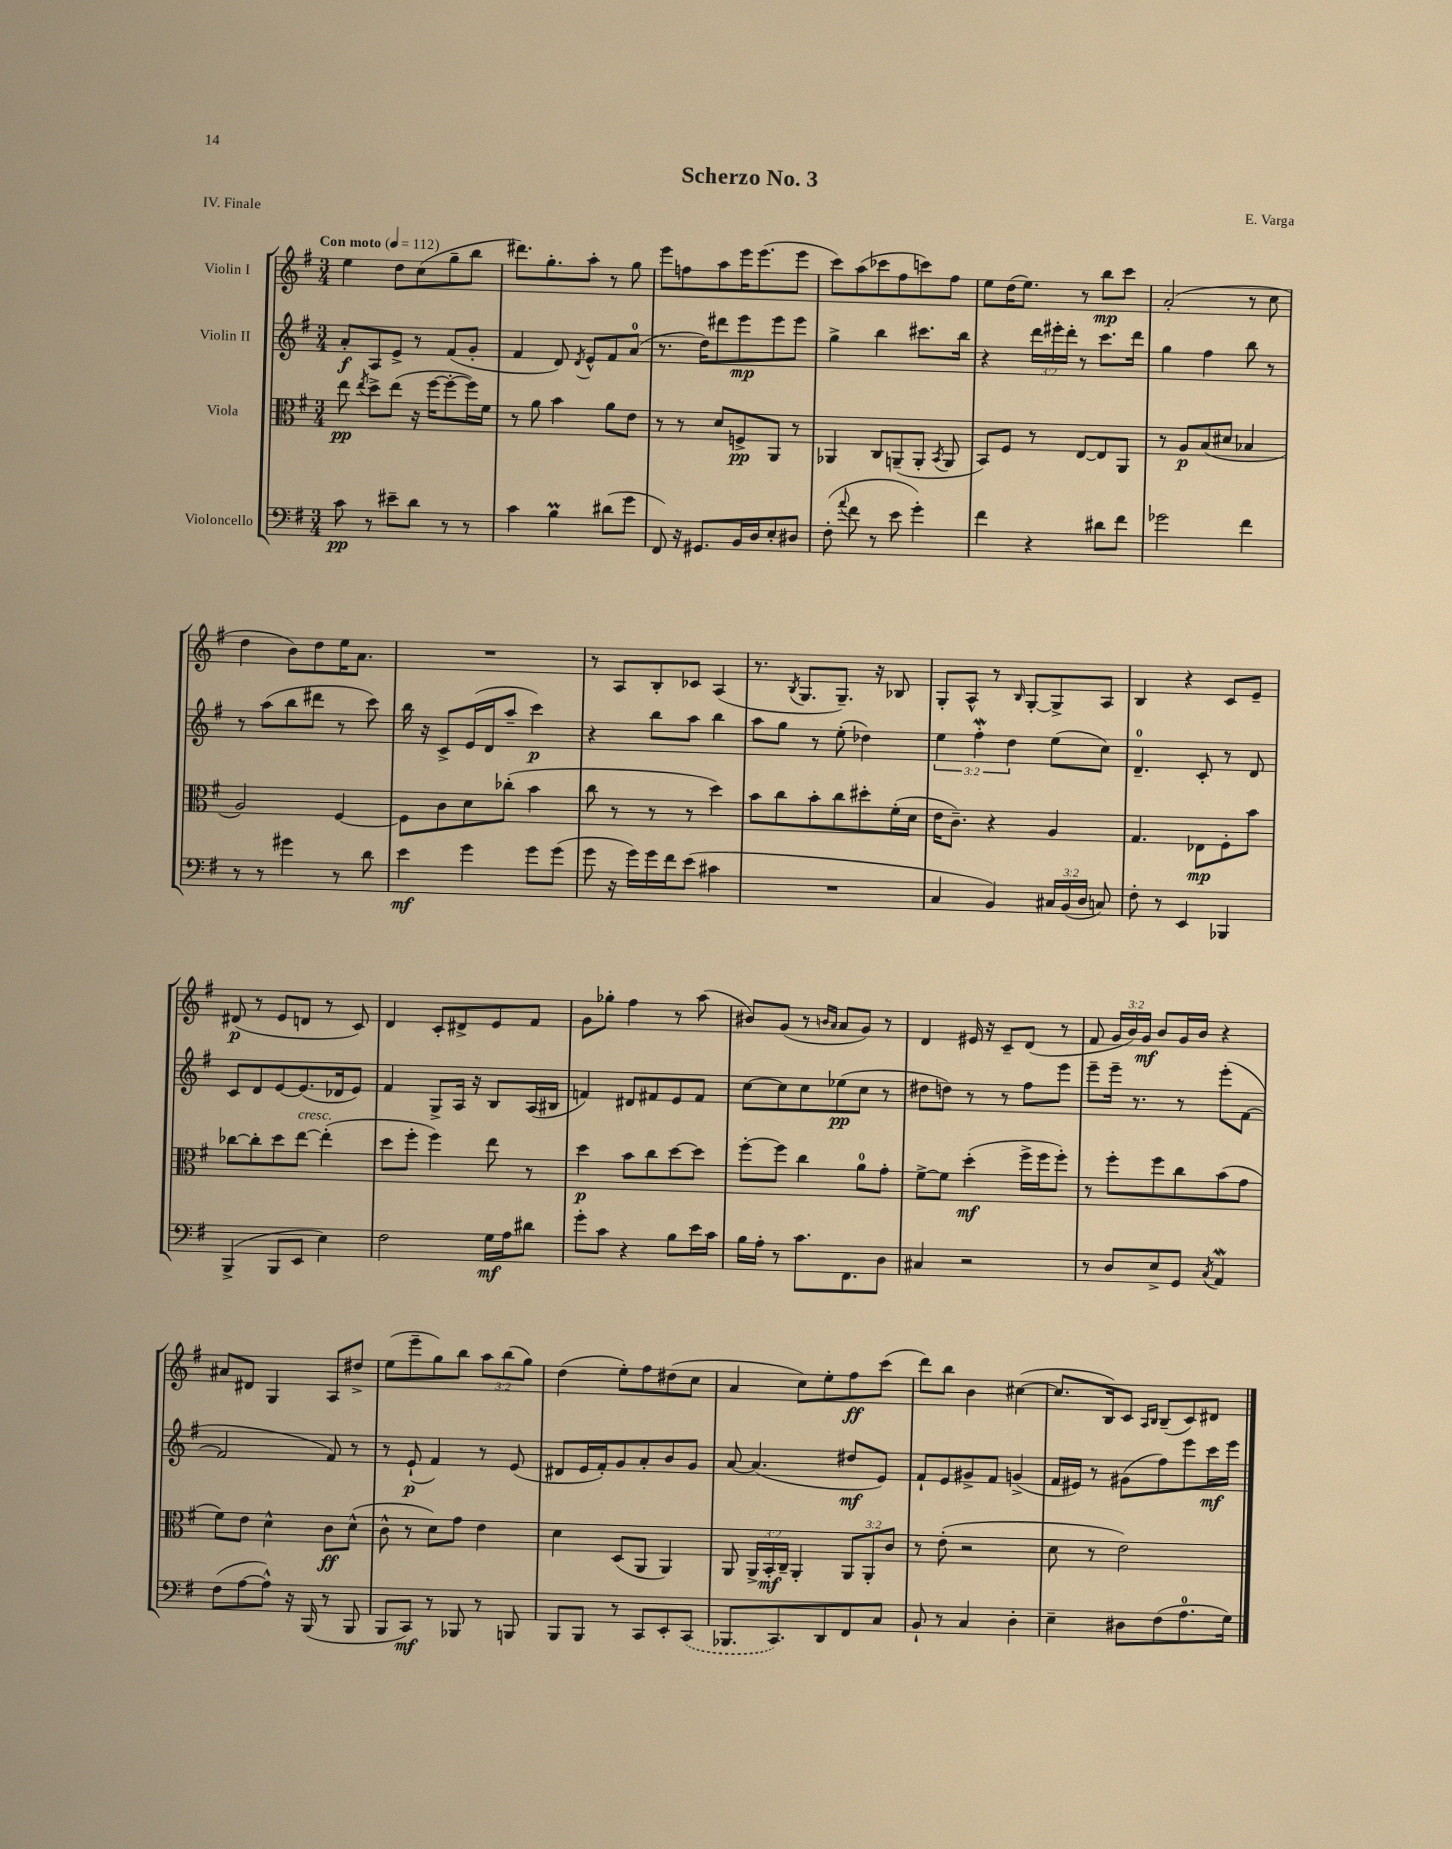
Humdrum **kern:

**kern	**kern	**kern	**kern
*staff4	*staff3	*staff2	*staff1
*clefF4	*clefC3	*clefG2	*clefG2
*k[f#]	*k[f#]	*k[f#]	*k[f#]
*M3/4	*M3/4	*M3/4	*M3/4
*MM112	*MM112	*MM112	*MM112
8c	8ee	8a'	4ee
.	8qee	.	.
8r	8dd^	8A	.
8e#~	(8ee	8e^	8dd
8d	16r	8r	(8cc
.	[16ff#	.	.
8r	8ff#'_	(8f#	8gg~
8r	16ff#])	8g'	8bb
.	16f#	.	.
=	=	=	=
4c	8r	4f#	8.ddd#)
.	8a	.	.
.	.	.	8.gg'
4B	4b	8d)	.
.	.	8qd	.
.	.	8e^^	8aa'
(8d#	8a	8f#	8r
8g	8e	(8a	8gg
=	=	=	=
8FF#)	8r	8.r	8eee
16r	8r	.	8ff
8.GG#	.	16dd)	.
.	8d	8ddd#	8aa
16BB	8F^	8eee	16eee
16D	.	.	(8.eee
8E'	8AA	8eee	.
8D#	8r	8eee	8eee
=	=	=	=
(8F#'	4AA-	4gg^	8ccc)
8qqa	.	.	.
8f#	.	.	(8aa
8r	8C	4bb	8ccc-
8e	(8AA~	.	8ff#
4g')	8AA'	8.ccc#	8ccc)
.	8qBB	.	.
.	8AA	.	8ff#
.	.	16bb	.
=	=	=	=
4f#	8BB)	4r	8ee
.	8F#	.	(16dd
.	.	.	8.ee)
4r	8r	24ddd	.
.	.	24eee#'	.
.	.	24ddd'	.
.	[8E	8r	8r
8d#	8E]	8.ccc	8bb
8f#	8AA	.	8ccc
.	.	16ddd	.
=	=	=	=
2g-	8r	4gg	(2a'
.	8A	.	.
.	(8B	4ff#	.
.	8d#	.	.
4f#	4B-	8bb	8r
.	.	8r	8cc
=	=	=	=
8r	2A)	8r	4dd
8r	.	(8aa	.
4g#	.	8bb	8b)
.	.	8ddd#	8dd
8r	[4F#	8r	16ee
.	.	.	8.a
8d	.	8ccc)	.
=	=	=	=
4e	8F#]	16bb	2.r
.	.	16r	.
.	8c	8c^	.
4g	8d	(16e	.
.	.	16d	.
.	(8cc-'	8aa~	.
8g	4b	4ccc)	.
(8g	.	.	.
=	=	=	=
8g	8cc	4r	8r
16r	8r	.	8A
16g)	.	.	.
16g	8r	8bb	8B'
16f#	.	.	.
(8e	8r	8aa	8c-
4c#	4dd)	4bb	(4A
=	=	=	=
2.r	8b	8aa	8.r
.	8cc	8gg	.
.	.	.	8qB
.	.	.	8.G
.	8b'	8r	.
.	8cc	(8ee'	8.G~)
.	8dd#'	4dd-)	.
.	.	.	16r
.	(16f#'	.	8B-
.	16d	.	.
=	=	=	=
4C	16e	6ee	8G'
.	8.c~)	.	.
.	.	.	8A^^
.	.	6ff#'	.
4BB)	4r	.	8r
.	.	6dd	.
.	.	.	16qqB
.	.	.	[8G'
24C#	4A	(8ee	8G^]
(24BB	.	.	.
24D	.	.	.
8C)	.	8cc)	8A
=	=	=	=
8F#'	4.G	4.d~	4B
8r	.	.	.
4EE	.	.	4r
.	8E-	8c'	.
4BBB-	8F#'	8r	8c
.	8b	8d	8e~
=	=	=	=
(4BBB^	[8cc-	8c	(8d#
.	8cc-']	8d	8r
8BBB	8dd	[8e	8e
8EE	[8ee	(8.e]	8d
4E)	(4ee']	.	8r
.	.	16d-	.
.	.	8e)	8c)
=	=	=	=
2F#	8dd	4f#	4d
.	8ff#'	.	.
.	4ff#)	8G^	8c'
.	.	16A	8d#^
.	.	16r	.
16G	8ee	8B	8e
16A	.	.	.
8d#	8r	(16A	8f#
.	.	16B#	.
=	=	=	=
8g'	4dd	4f)	8g
8c	.	.	8gg-'
4r	8b	8d#	4ff#
.	8cc	8f#	.
8B	[8dd	8e	8r
16e	8dd]	8f#	(8aa
16c	.	.	.
=	=	=	=
16B	[8ff#'	[8cc	8b#)
16A'	.	.	.
8r	8ff#]	8cc]	(8g
8.c	4cc	8cc	8r
.	.	.	16qqb
.	.	.	16qqa
.	.	(8ee-	8a
8.FF#	.	.	.
.	8a	8cc	8g)
8D	8g'	8r	8r
=	=	=	=
4C#	[8f#^	8dd#	4d
.	8f#]	8dd)	.
2r	(4dd'	8r	16e#
.	.	.	16r
.	.	8r	8c~
.	16ff#^	8ff#	(8d
.	16ff#	.	.
.	8ff#')	8eee	8r
=	=	=	=
8r	8r	8eee~	8f#
8D	8ff#'	16eee~	24g
.	.	.	24b)
.	.	8.r	.
.	.	.	24g
8E^	8ff#	.	8b
8GG	8cc	8r	16g
.	.	.	16b
8qC	.	.	.
4AA	(8b	(8eee'	4r
.	8g	[8f#	.
=	=	=	=
(8F#	8f#)	2f#]	8a#
[8A	8e	.	8d#
8A^^])	4d^^	.	4G
16r	.	.	.
(16BBB	.	.	.
8r	8c	8f#)	8A
8BBB	(8d^^	8r	8dd#^
=	=	=	=
8BBB	8c^^	8r	(8ee
8CC)	8r	(8e`	8eee~
8r	8d)	4f#)	8gg)
8BBB-	8g	.	8bb
8r	4e	8r	12aa
.	.	.	(12bb
8BBB	.	(8e	.
.	.	.	12gg)
=	=	=	=
8BBB	4d	8d#	(4dd
8BBB	.	16e	.
.	.	16f#')	.
8r	(8D	8g	8ee')
8CC	8AA	8a'	8ff#
8EE'	4AA)	8b	(8dd#
(8CC	.	8g	8cc
=	=	=	=
8.BBB-	8AA	[8a	4a
.	24AA^	(4.a]	.
.	24BB'	.	.
8.CC)	.	.	.
.	24C~	.	.
.	4AA'	.	8cc)
8DD	.	.	8ee'
8FF#	12AA	8dd#	8ff#
.	12AA'	.	.
8C	.	8e)	(8ccc
.	12c	.	.
=	=	=	=
8BB`	8r	8f#`	8ddd)
8r	(8e'	8e	8bb
4C	2r	8g#^	4b
.	.	8f#	.
4D'	.	(4g^	([4cc#
=	=	=	=
4E~	8d	16f#	8.cc#]
.	.	16e#)	.
.	8r	8r	.
.	.	.	16B)
8D#	2e)	(8g#	8c
.	.	.	16qqA
.	.	.	16qqB
(8F#	.	8ff#)	(8B~
8.A	.	8eee	8c)
.	.	16ccc	8d#
16G)	.	16eee	.
==	==	==	==
*-	*-	*-	*-
